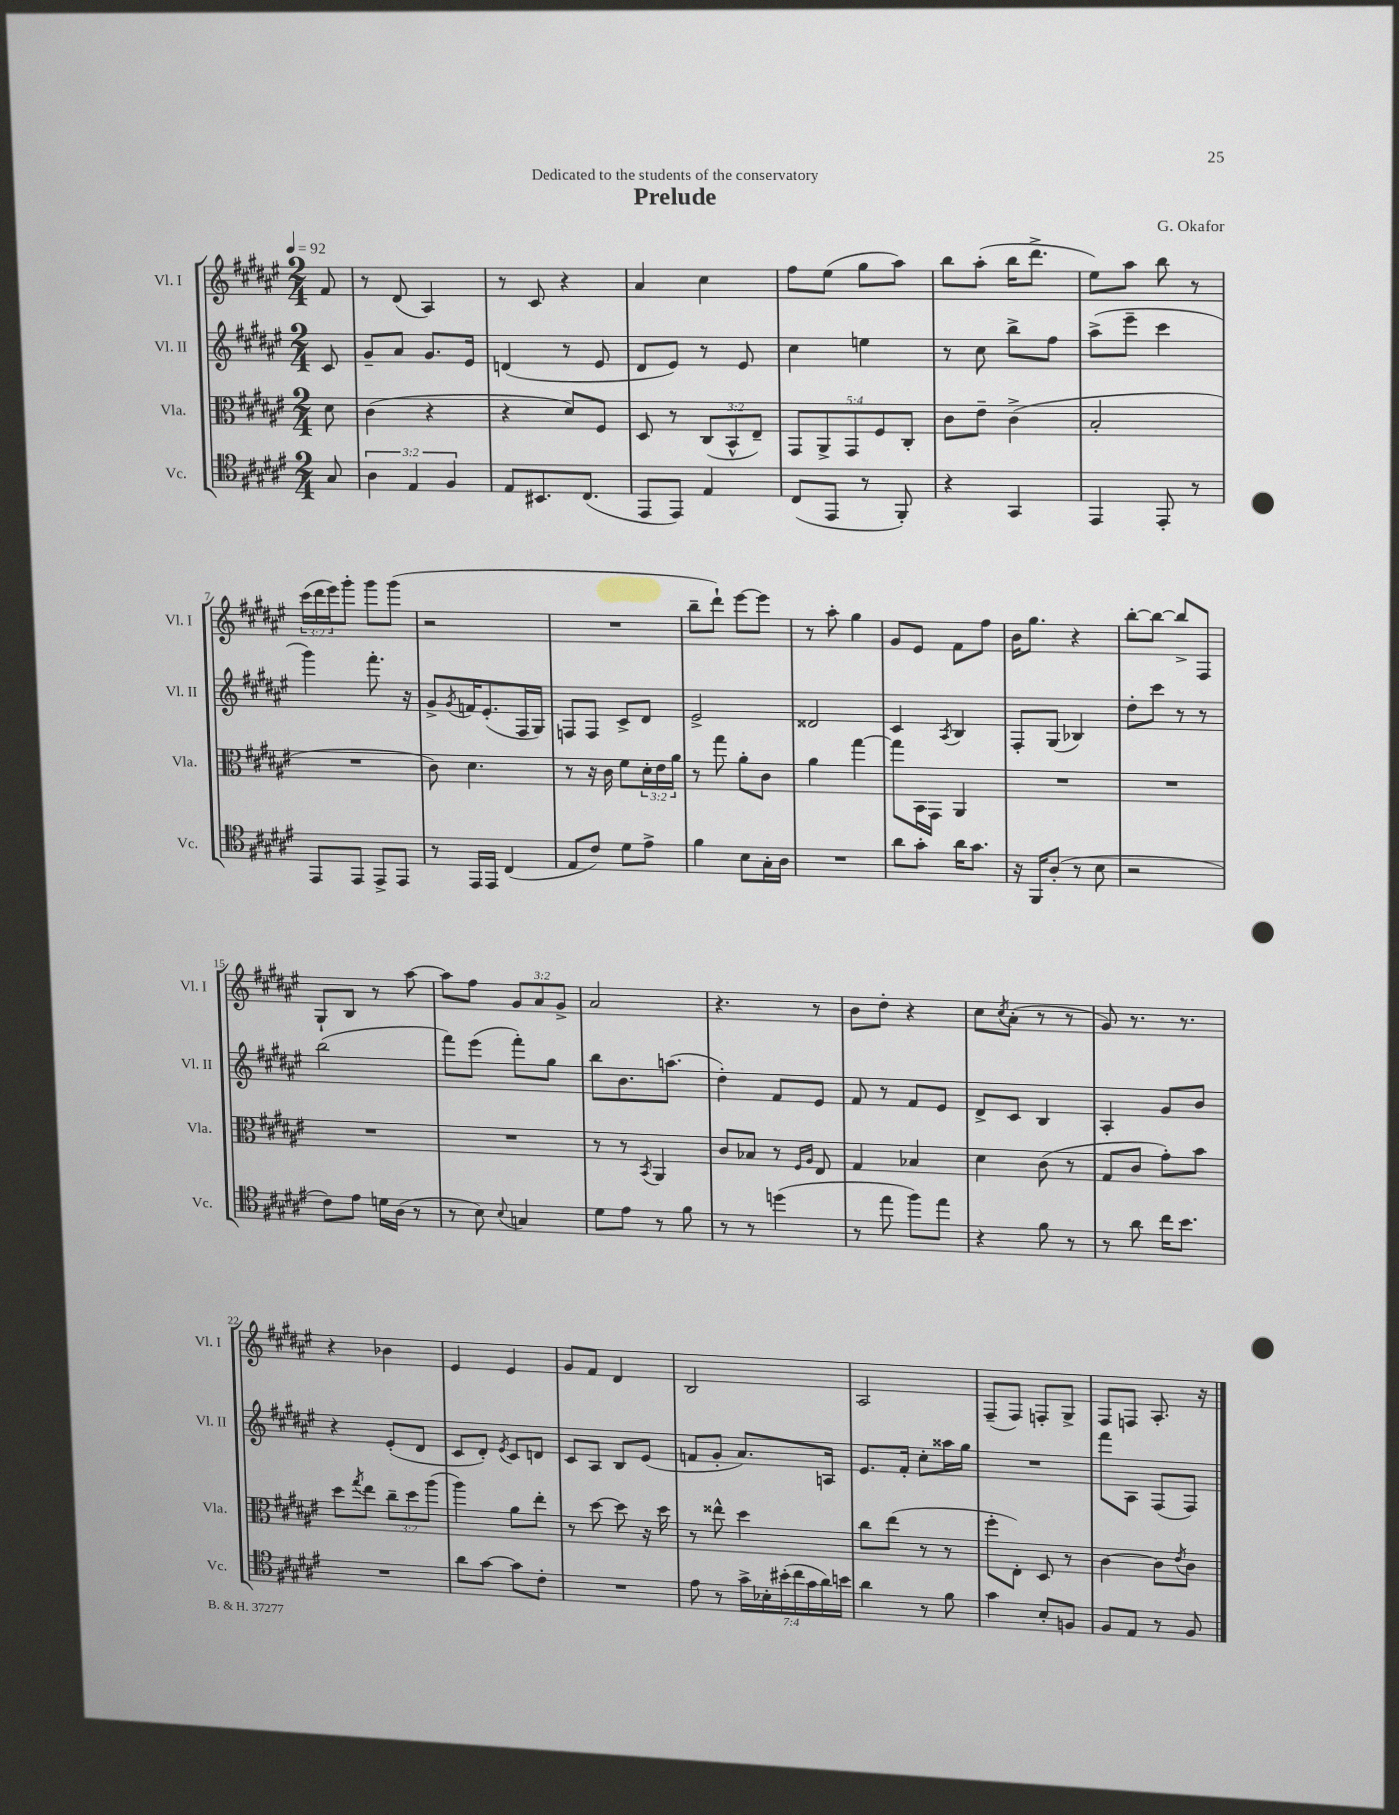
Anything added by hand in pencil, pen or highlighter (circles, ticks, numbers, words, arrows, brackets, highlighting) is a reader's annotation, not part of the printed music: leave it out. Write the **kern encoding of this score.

**kern	**kern	**kern	**kern
*staff4	*staff3	*staff2	*staff1
*clefC4	*clefC3	*clefG2	*clefG2
*k[f#c#g#d#a#e#]	*k[f#c#g#d#a#e#]	*k[f#c#g#d#a#e#]	*k[f#c#g#d#a#e#]
*M2/4	*M2/4	*M2/4	*M2/4
*MM92	*MM92	*MM92	*MM92
8G#	8d#	8c#	8f#
=	=	=	=
6A#	(4c#	8g#~	8r
.	.	8a#	(8d#
6E#	.	.	.
.	4r	8.g#	4A#)
6F#	.	.	.
.	.	16e#	.
=	=	=	=
8E#	4r	(4d	8r
8.BB#	.	.	8c#
.	8d#)	8r	4r
(8.C#	.	.	.
.	8F#	8e#	.
=	=	=	=
8EE#	8D#	8d#	4a#
8EE#)	8r	8e#)	.
4E#	(12C#	8r	4cc#
.	12BB^^	.	.
.	.	8e#	.
.	12E#~)	.	.
=	=	=	=
(8C#	10GG#	4cc#	8ff#
.	10AA#^	.	.
8EE#	.	.	(8ee#
.	10GG#	.	.
8r	.	4ee	8gg#
.	10F#	.	.
8FF#')	.	.	8aa#)
.	10C#'	.	.
=	=	=	=
4r	8c#	8r	8bb
.	8e#~	8cc#	(8aa#'
4GG#	(4c#^	8bb^	16bb
.	.	.	8.ddd#^
.	.	8ff#	.
=	=	=	=
4EE#	2B'	(8aa#^	8ee#)
.	.	8eee#~	8aa#
8EE#'	.	4ccc#	8bb
8r	.	.	8r
=	=	=	=
8EE#	2r	4ggg#)	(24ccc#
.	.	.	24ddd#
.	.	.	24eee#)
8EE#	.	.	8ggg#'
8EE#^	.	8.fff#'	8ggg#
8EE#	.	.	(8ggg#
.	.	16r	.
=	=	=	=
8r	8c#)	8g#^	2r
.	.	8qg#	.
16EE#	4.d#	16f	.
16EE#	.	(8.e#'	.
(4C#	.	.	.
.	.	16F#	.
.	.	16G#)	.
=	=	=	=
8E#	8r	8F	2r
8c#)	16r	8F	.
.	16c#	.	.
8d#	8f#	8c#^	.
8e#^	24d#'	8d#	.
.	24e#	.	.
.	24a#	.	.
=	=	=	=
4f#	8r	2e#^	8bb~
.	8gg#	.	8ddd#`)
8B	8a#'	.	[8eee#
16G#'	8c#	.	8eee#]
16A#	.	.	.
=	=	=	=
2r	4a#	2d##	8r
.	.	.	8aa#'
.	[4gg#	.	4gg#
=	=	=	=
8a#	8gg#]	4c#	8g#
8g#'	16BB	.	8e#
.	16GG#	.	.
.	.	8qA#	.
16a#	4AA#	4B	8f#
8.g#	.	.	.
.	.	.	8ff#
=	=	=	=
16r	2r	8F#'	16b
16FF#	.	.	8.gg#
(8A#'	.	(8G#	.
8r	.	4B-)	4r
8B	.	.	.
=	=	=	=
2r	2r	8dd#'	[8bb'
.	.	8ccc#	8bb_
.	.	8r	8bb^]
.	.	8r	8F#
=	=	=	=
8c#)	2r	(2bb	8G#`
8e#	.	.	8B
16d	.	.	8r
(16A#	.	.	.
8r	.	.	[8aa#
=	=	=	=
8r	2r	8fff#)	8aa#]
8B)	.	(8eee#	8ff#
8qqB	.	.	.
4G	.	8fff#')	12g#
.	.	.	12a#
.	.	8gg#	.
.	.	.	12g#^
=	=	=	=
8d#	8r	8bb	2a#
8e#	8r	8.b	.
.	8qBB	.	.
8r	4AA#	.	.
.	.	(8.aa	.
8f#	.	.	.
=	=	=	=
8r	8c#	4dd#')	4.r
8r	8B-	.	.
(4dd	8r	8f#	.
.	16qqF#	.	.
.	16qqA#	.	.
.	8E#	8e#	8r
=	=	=	=
8r	4G#	8f#	8b
8ee#	.	8r	8dd#'
8ff#)	4B-	8f#	4r
8ee#	.	8e#	.
=	=	=	=
4r	4d#	8d#^	8cc#
.	.	.	8qcc#
.	.	8c#	(8a#'
8f#	(8c#	4B	8r
8r	8r	.	8r
=	=	=	=
8r	8G#	4A#'	8g#)
8a#	8c#	.	8.r
16cc#	8g#')	8g#	.
8.b	.	.	8.r
.	8b	8b	.
=	=	=	=
2r	8dd#	4r	4r
.	8qgg#	.	.
.	8ee#	.	.
.	12cc#~	(8e#'	4b-
.	12dd#	.	.
.	.	8d#	.
.	(12aa#	.	.
=	=	=	=
8a#	4aa#)	8c#	4e#
[8g#	.	8d#')	.
.	.	8qe#	.
8g#]	8a#	8c#	4e#
8c#'	8ee#'	8d	.
=	=	=	=
2r	8r	8c#	8g#
.	[8dd#	8A#	8f#
.	8dd#]	8B	4d#
.	16r	(8e#	.
.	16dd#	.	.
=	=	=	=
8e#	8r	8f	2B
8r	8ee##^^	8g#'	.
28g#^	4dd#	8.a#)	.
28B-'	.	.	.
(28b#'	.	.	.
28cc#	.	.	.
28g#	.	.	.
28a#)	.	.	.
.	.	16A	.
28b	.	.	.
=	=	=	=
4a#	8cc#	8.e#	2A#
.	(8ee#	.	.
.	.	16f#'	.
8r	8r	8cc#'	.
8f#	8r	16aa##	.
.	.	16gg#	.
=	=	=	=
4g#	8ff#'	2r	(8F#~
.	8E#')	.	8F#)
8B'	8D#	.	8F'
8F	8r	.	8G#^
=	=	=	=
8F#	[4c#	8fff#	8F#
8E#	.	8A#	8F
8r	8c#]	(8F#	8.A#'
.	8qe#	.	.
8F#	8c#	8F#)	.
.	.	.	16r
==	==	==	==
*-	*-	*-	*-
